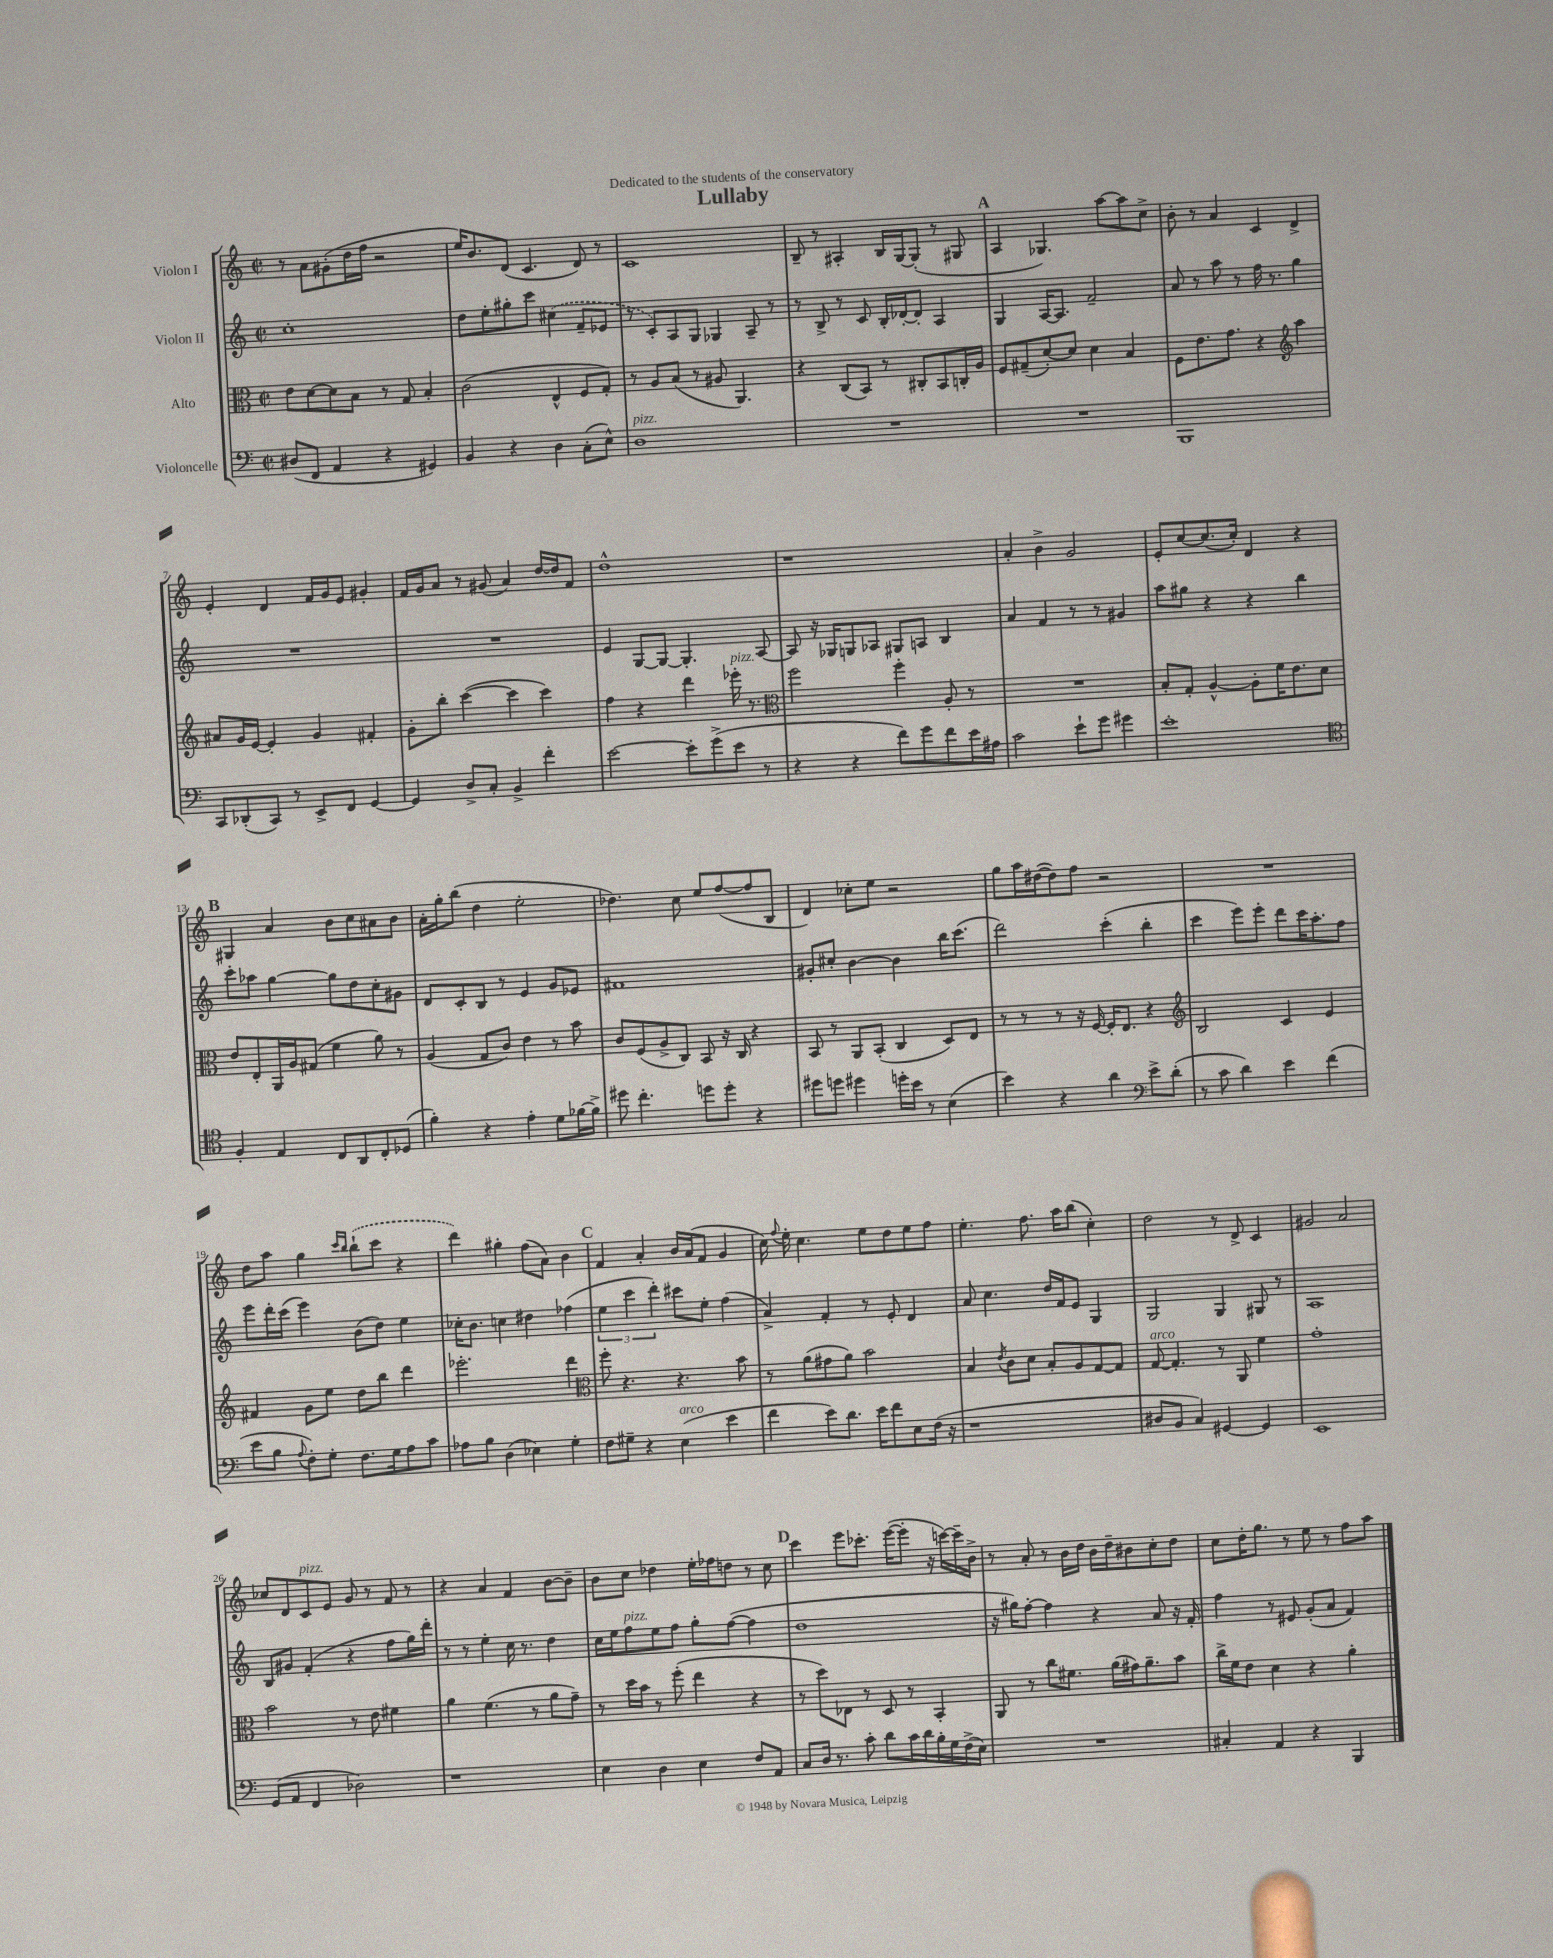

**kern	**kern	**kern	**kern
*staff4	*staff3	*staff2	*staff1
*clefF4	*clefC3	*clefG2	*clefG2
*k[]	*k[]	*k[]	*k[]
*M2/2	*M2/2	*M2/2	*M2/2
*met(c|)	*met(c|)	*met(c|)	*met(c|)
(8D#	8e	1cc'	8r
8FF	[8d	.	8a
4AA	8d]	.	(8g#'
.	8B	.	16dd
.	.	.	16ff
4r	8r	.	2r
.	8G	.	.
4GG#)	4B'	.	.
=	=	=	=
4BB	(2c	8dd	16ee)
.	.	.	8.b
.	.	8ee'	.
4r	.	8gg#'	(8d
.	.	8ccc	4.c
4D	4E^^	(4cc#	.
(8C'	8F	8f~	8d)
8E^^)	8G')	8e-	8r
=	=	=	=
1D	8r	8r	1c
.	8A	8c')	.
.	(8B	8A	.
.	8r	8G	.
.	8A#	4G-	.
.	4.AA)	.	.
.	.	8A~	.
.	.	8r	.
=	=	=	=
1r	4r	8r	8B~
.	.	8B^	8r
.	(8C	8r	4A#'
.	8BB)	8c	.
.	8r	16B'	16B
.	.	[16d-'	[16G
.	8C#'	8d-']	(8G']
.	8BB	4A	8r
.	16C'	.	8G#
.	16A	.	.
=	=	=	=
1r	8F	4G	4A
.	(8G#~	.	.
.	[8d')	[16A	4.G-)
.	.	8.A]	.
.	8d]	.	.
.	4d	2f~	.
.	.	.	[8aa
.	4B	.	8aa]
.	.	.	8cc^
=	=	=	=
1BBB	8F	8a	8b'
.	8.e	8r	8r
.	.	8aa	4a
.	8.g	.	.
.	.	8r	.
.	4r	16ff	4c
.	.	8.r	.
*	*clefG2	*	*
.	4aa	4gg	4d^
=	=	=	=
8CC	8a#	1r	4e'
(8DD-'	16g	.	.
.	[16e	.	.
8CC)	4e']	.	4d
8r	.	.	.
8EE^	4g	.	16f
.	.	.	16g
8FF	.	.	8e
[4GG	4f#'	.	4g#'
=	=	=	=
4GG]	8g'	1r	16f
.	.	.	16g
.	8bb'	.	8a
8D^	([4ccc	.	8r
8C'	.	.	(8g#
4BB^	4ccc]	.	4a)
4f'	4ccc)	.	[16dd
.	.	.	16dd]
.	.	.	8f
=	=	=	=
[2e	4ff	4e	1dd^^
.	4r	[8G	.
.	.	8G_	.
8e']	4ddd	4.G']	.
(8g^	.	.	.
8e	16eee-'	.	.
.	8.r	.	.
8r	.	[8A	.
=	=	=	=
*	*clefC3	*	*
4r	2ff	8A]	1r
.	.	16r	.
.	.	16G-	.
4r	.	8G	.
.	.	8A-	.
8f)	4ff'	8G#	.
8g	.	8A	.
8f	8A'	4B	.
16e	8r	.	.
16A#	.	.	.
=	=	=	=
2c	1r	4a	4a'
.	.	4f	4b^
8e`	.	8r	2g
8g	.	8r	.
4g#	.	4g#	.
=	=	=	=
1e'	8B'	8aa	8e'
.	8G'	8gg#	[8cc
.	[4A^^	4r	(8.cc]
.	.	.	16cc')
.	8A']	4r	4d
.	16f	.	.
.	8.e	.	.
.	.	4bb	4r
.	8d	.	.
=	=	=	=
*clefC4	*	*	*
4F'	8e	8ccc'	4G#
.	8E'	8aa-	.
4E	16AA	[4gg	4a
.	16A	.	.
.	(8G#	.	.
8C	4f	8gg]	8b
8AA	.	8dd	8cc
8C'	8a)	8cc'	8a#
(8D-	8r	8g#	8b
=	=	=	=
4f')	(4A	8d	16a'
.	.	.	16gg'
.	.	8c'	(8bb
4r	8G	8B	4dd
.	8c)	8r	.
4e'	4e	4e	2ee'
8d	8r	8g	.
[16f-	8b	8e-	.
16f-^]	.	.	.
=	=	=	=
8dd#	8c	1f#	4.dd-)
4.cc'	(8F	.	.
.	8A^	.	.
.	8C)	.	8cc
8dd	8BB	.	8ee
8dd'	16r	.	([8ff
.	16C	.	.
4r	4r	.	8ff]
.	.	.	8B
=	=	=	=
8dd#	8BB	8g#'	4d)
8dd	8r	8cc#'	.
4dd#	8AA	[4b	8cc-'
.	(8BB'	.	8ee
16dd'	4C	4b]	2r
16b	.	.	.
8r	.	.	.
(4B	8D)	16bb	.
.	.	(8.ccc	.
.	8E	.	.
=	=	=	=
4b)	8r	2ddd)	8gg
.	8r	.	16aa
.	.	.	([16dd#
4r	8r	.	8dd#])
.	16r	.	8ff
.	[16F	.	.
4a	16F']	(4ccc'	2r
.	8.E	.	.
*clefF4	*	*	*
8e^	4r	4bb'	.
(8d'	.	.	.
=	=	=	=
*	*clefG2	*	*
8r	2B	4ccc	1r
8c	.	.	.
4d)	.	8eee)	.
.	.	8eee'	.
4e	4c	8ddd	.
.	.	16ccc	.
.	.	8.aa'	.
(4f	4e	.	.
.	.	8ff	.
=	=	=	=
8e	4f#	8eee	8dd
8B	.	16ddd'	8aa
.	.	(16ccc	.
8qqA	.	.	.
8F')	8g	4eee)	4gg
8G'	8ee	.	.
.	.	.	16qqccc
.	.	.	16qqbb
8.F	8dd	(8b	(8bb`
.	8bb	8dd)	8ccc
16G	.	.	.
8A	4ddd	4ee	4r
8c	.	.	.
=	=	=	=
8A-	2.eee-'	16cc-'	4ddd)
.	.	8.b	.
8B	.	.	.
(4D	.	4cc	4gg#'
4E-)	.	4dd#	(8ff
.	.	.	8a)
4G'	4ddd	(4ff-	4b
=	=	=	=
*	*clefC3	*	*
8F	8ff'	6ee	4f
8G#~	4.r	.	.
.	.	6ccc	.
4r	.	.	4a'
.	.	6ddd')	.
(4E	4.r	8ccc#	16b
.	.	.	(16a
.	.	8ee'	8f
4e	.	(4ff	4g
.	8b	.	.
=	=	=	=
4f	8r	4a^)	16cc)
.	.	.	8qqff
.	.	.	16ee'
.	(8a	.	4.cc
8e)	8g#	4f'	.
8.d	8a)	.	.
.	2b	8r	8ee
16e	.	.	.
8f	.	8e'	8dd
8E	.	4d	8ee
(16F	.	.	8ff
16r	.	.	.
=	=	=	=
1r	4B	8a	4.ee'
.	.	4.cc	.
.	8qe	.	.
.	8c	.	.
.	8d	.	8.ff
.	8B'	16dd	.
.	.	16f	16aa
.	8A	8e	(8bb
.	[8G	4G	4cc')
.	8G]	.	.
=	=	=	=
8D#	[8G	2G	2dd
8BB	4.G']	.	.
4C)	.	.	.
[4GG#	8r	4G	8r
.	8AA	.	8d^
4GG#]	4f	8G#	4c
.	.	8r	.
=	=	=	=
1EE	1g'	1A	2g#
.	.	.	2a
=	=	=	=
(8GG	2b	8B	8cc-
8AA	.	8g#	8d
4FF	.	(4f'	8c
.	.	.	8e
2D-)	8r	4r	8g
.	8e	.	8r
.	4f#	8ff	8f
.	.	16gg)	8r
.	.	16ddd'	.
=	=	=	=
1r	4a	8r	4r
.	.	8r	.
.	(4.f	4ee'	4a
.	.	16cc	4f
.	.	8.r	.
.	8r	.	.
.	8a	4dd	[8b
.	8g~)	.	8b~]
=	=	=	=
4E	8r	16cc	8b
.	.	16ee	.
.	16dd	8ff	8cc
.	16b	.	.
4D	8r	8ee	4dd-
.	(8ff'	8ff	.
4E	4ee	8gg'	16ee'
.	.	.	16ff-
.	.	([8ff	8dd
8F	4r	4ff]	8r
8AA	.	.	8cc
=	=	=	=
8C	8r	1dd	4ccc
16D	8dd)	.	.
8.r	.	.	.
.	8E-	.	8eee
8c'	8r	.	8.ccc-'
8d	8D	.	.
.	.	.	([16eee
16c	8r	.	8eee']
16d	.	.	.
16B'	4BB'	.	16r
16G	.	.	[16ccc)
(16F^	.	.	16ccc~]
16E)	.	.	16b^
=	=	=	=
1r	8AA	16r	8r
.	.	16gg#)	.
.	8r	[8ff'	8a'
.	8cc	4ff]	8r
.	8.f#	.	16b
.	.	.	16dd
.	.	4r	16b
.	(16a	.	16dd~
.	16g#)	.	8b#
.	8.a~	.	.
.	.	8a	8cc'
.	8b	16r	8dd
.	.	16f'	.
=	=	=	=
4C#'	16cc^	4ff	8cc
.	16f	.	.
.	8e	.	16dd'
.	.	.	8.gg
4AA	4d	8r	.
.	.	8e#	8r
4r	4r	(8g'	8ee
.	.	8a	8r
4BBB	4a'	4f)	8ff
.	.	.	8aa
==	==	==	==
*-	*-	*-	*-
